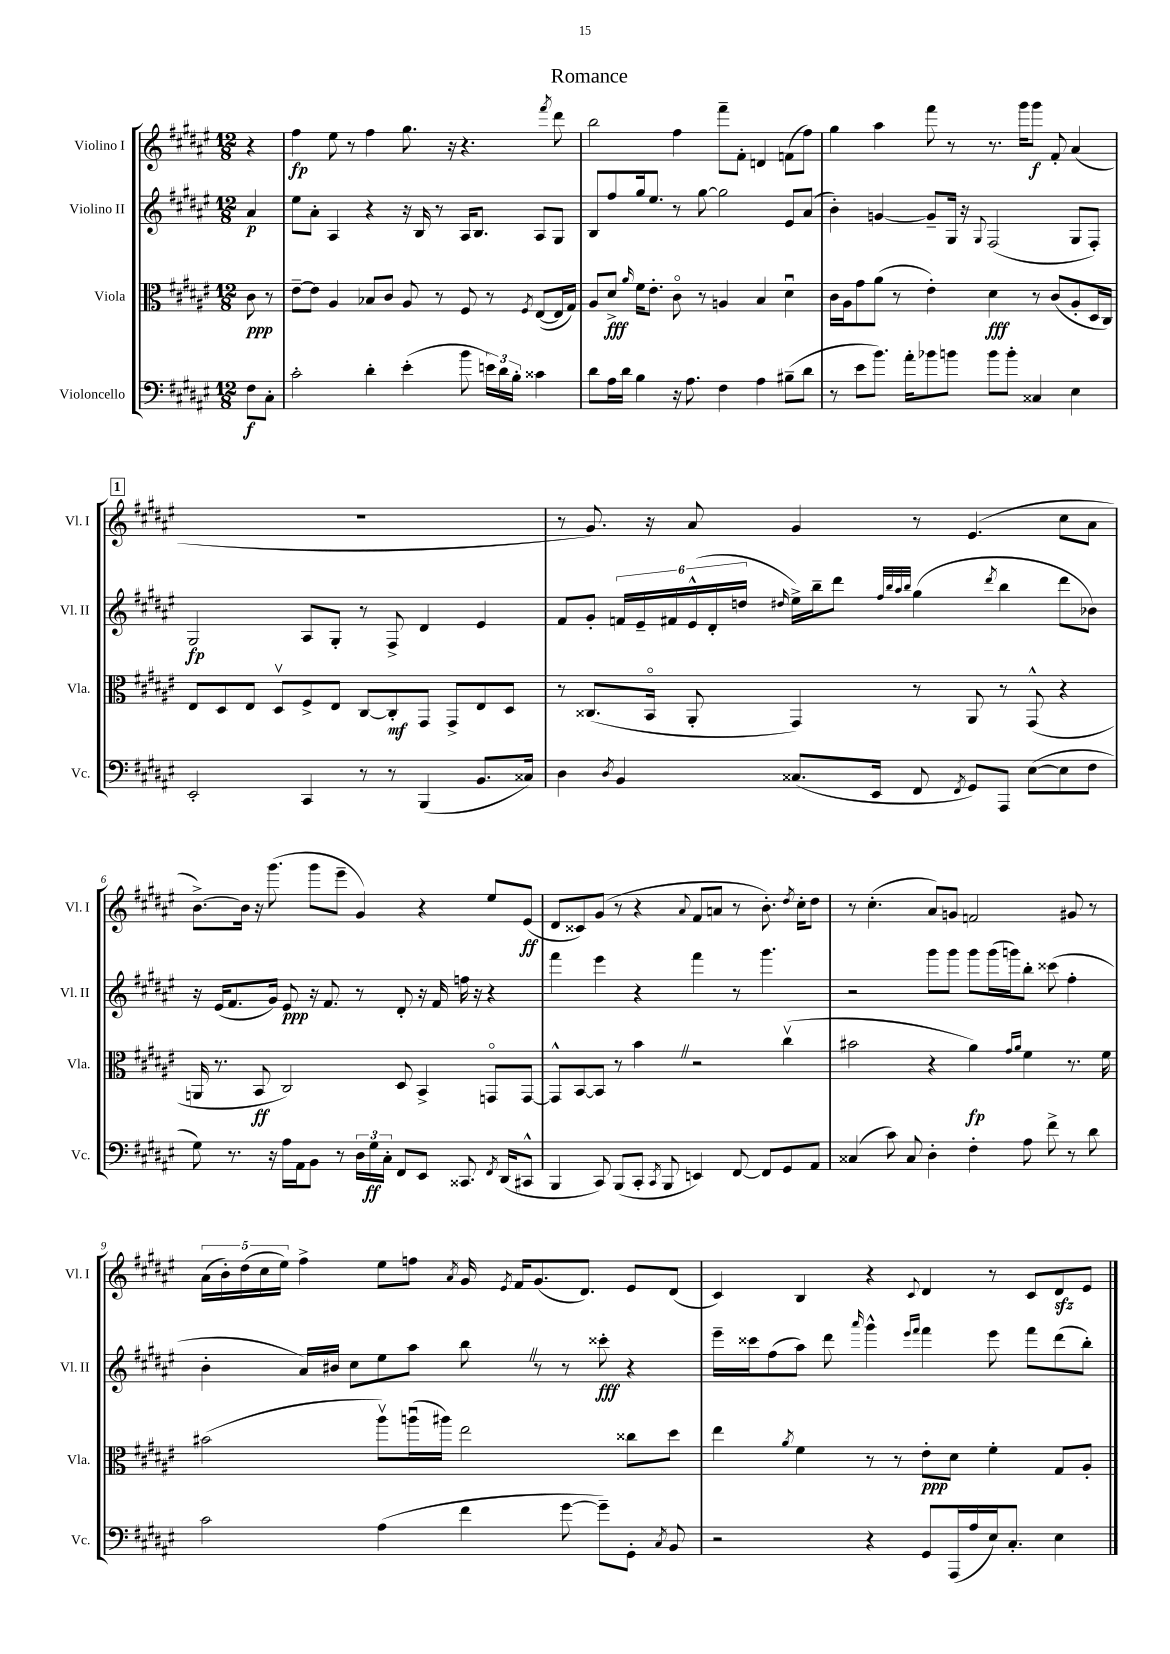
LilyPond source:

\header { title = "Romance" }
<<
\new StaffGroup <<
\new Staff = "s0" \with { instrumentName = "Violino I" shortInstrumentName = "Vl. I" } {
    \clef treble \key fis \major \numericTimeSignature \time 12/8 \partial 4
    \autoBeamOff r4 |
    fis''4\fp eis''8 r8 fis''4 gis''8. r16 r4. \acciaccatura { fis'''8 } dis'''8 |
    b''2 fis''4 fis'''8[-- fis'8]-. d'4 f'8[( fis''8]) |
    gis''4 ais''4 fis'''8 r8 r8. gis'''16[ gis'''8]\f fis'8-. ais'4( |
    \mark \markup { \box "1" } R1. |
    r8 gis'8.) r16 ais'8 gis'4 r8 eis'4.( cis''8[ ais'8] |
    b'8.[~->) b'16] r16 gis'''8.( gis'''8[ eis'''8]-- gis'4) r4 eis''8[ eis'8]\ff( |
    dis'8[ cisis'8) gis'8]( r8 r4 \appoggiatura { ais'8 } fis'8[ a'8] r8 b'8.-.) \acciaccatura { dis''8 } cis''16[-. dis''8] |
    r8 cis''4.-.( ais'8[) g'8] f'2 gis'8 r8 |
    \tuplet 5/4 { ais'16[( b'16-.) dis''16( cis''16 eis''16]) } fis''4-> eis''8[ f''8] \acciaccatura { ais'8 } gis'16 \acciaccatura { eis'8 } fis'16[ gis'8.( dis'8.]) eis'8[ dis'8]( |
    cis'4) b4 r4 \appoggiatura { cis'8 } dis'4 r8 cis'8[ dis'8\sfz eis'8] \bar "|." |
}
\new Staff = "s1" \with { instrumentName = "Violino II" shortInstrumentName = "Vl. II" } {
    \clef treble \key fis \major \numericTimeSignature \time 12/8 \partial 4
    \autoBeamOff ais'4\p |
    eis''8[ ais'8]-. ais4 r4 r16 b16 r8 ais16[ b8.] ais8[ gis8] |
    b8[ fis''8 gis''16 eis''8.] r8 gis''8~ gis''2 eis'8[ ais'8]( |
    b'4-.) g'4~ g'8[-- gis16] r16 \appoggiatura { gis8 } fis2( gis8[ fis8]-.) |
    \mark \markup { \box "1" } gis2\fp ais8[ gis8]-. r8 fis8-> dis'4 eis'4 |
    fis'8[ gis'8]-. \tuplet 6/4 { f'16[ eis'16-- fis'16 eis'16-^( dis'16-. d''16] } \grace { dis''16 } eis''16[->) b''16-- dis'''8] \grace { fis''32[ b''32 ais''32 b''32] } gis''4( \acciaccatura { dis'''8 } b''4 dis'''8[ bes'8]) |
    r16 eis'16[( fis'8. gis'16]) eis'8\ppp r16 fis'8. r8 dis'8-. r16 fis'16 f''16 r16 r4 |
    fis'''4 eis'''4 r4 fis'''4 r8 gis'''4. |
    r2 gis'''8[ gis'''8] gis'''8[ gis'''16( g'''16) b''8]-. cisis'''8( fis''4-. |
    b'4-. ais'16[) bis'16] cis''8[ eis''8 ais''8] b''8 \once \override BreathingSign.text = \markup { \musicglyph "scripts.caesura.straight" } \breathe r8 r8 cisis'''8-.\fff r4 |
    eis'''16[-- cisis'''16 fis''8( ais''8]) dis'''8 \grace { ais'''16 } gis'''4-^ \grace { eis'''16[ fis'''16] } fis'''4 eis'''8 fis'''8[ dis'''8( b''8]-.) \bar "|." |
}
\new Staff = "s2" \with { instrumentName = "Viola" shortInstrumentName = "Vla." } {
    \clef alto \key fis \major \numericTimeSignature \time 12/8 \partial 4
    \autoBeamOff cis'8\ppp r8 |
    eis'8[~-- eis'8] ais4 bes8[ cis'8] ais8 r8 fis8 r8 \acciaccatura { fis8 } eis8[~( eis16 gis16]) |
    ais8[ dis'8]->\fff \grace { ais'16 } fis'16[ eis'8.]-. cis'8\flageolet r8 a4 b4 dis'4\downbow |
    cis'16[ ais16 gis'8 ais'8]( r8 eis'4-.) dis'4\fff r8 cis'8[( ais8-. dis16 cis16]) |
    \mark \markup { \box "1" } eis8[ dis8 eis8] dis8[\upbow fis8-> eis8] cis8[~ cis8-.\mf gis,8] gis,8[-> eis8 dis8] |
    r8 cisis8.[( b,16]\flageolet ais,8-. gis,4) r8 ais,8 r8 gis,8-^( r4 |
    a,16 r8. b,8\ff cis2) dis8 b,4-> g,8[\flageolet g,8]~ |
    g,8[-^ b,8~ b,8] r8 b'4 \once \override BreathingSign.text = \markup { \musicglyph "scripts.caesura.straight" } \breathe r2 cis''4\upbow( |
    bis'2 r4 ais'4\fp) \grace { gis'16[ ais'16] } fis'4 r8. fis'16 |
    bis'2( ais''8[\upbow) a''16\downbow( ais''16]) eis''2 cisis''8[ dis''8] |
    eis''4 \acciaccatura { ais'8 } fis'4 r8 r8 eis'8[-.\ppp dis'8] fis'4-. gis8[ ais8]-. \bar "|." |
}
\new Staff = "s3" \with { instrumentName = "Violoncello" shortInstrumentName = "Vc." } {
    \clef bass \key fis \major \numericTimeSignature \time 12/8 \partial 4
    \autoBeamOff fis8[\f cis8]-. |
    cis'2-. dis'4-. eis'4-.( b'8 \tuplet 3/2 { e'16[) dis'16 b16]-. } cisis'4 |
    dis'8[ ais16 dis'16] b4 r16 ais8. fis4 ais4 bis8[--( dis'8] |
    r8 eis'8[ b'8.]) ais'16[-. bes'8 b'8] b'8[ b'8]-. cisis4 eis4 |
    \mark \markup { \box "1" } eis,2-. cis,4 r8 r8 b,,4( b,8.[ cisis16]) |
    dis4 \acciaccatura { dis8 } b,4 cisis8.[( eis,16] fis,8 \acciaccatura { fis,8 } gis,8[) ais,,8] eis8[~( eis8 fis8] |
    gis8) r8. r16 ais16[ ais,16 b,8] r8 \tuplet 3/2 { dis16[ gis16\ff cis16]-. } fis,8[ eis,8] cisis,8. \acciaccatura { fis,8 } dis,16[( cis,8]-^ |
    b,,4 cis,8) b,,8[( cis,8]-. \acciaccatura { cis,8 } b,,8 e,4) fis,8~ fis,8[ gis,8 ais,8] |
    cisis4( cis'8) cisis8 dis4-. fis4-. ais8 fis'8-> r8 dis'8 |
    cis'2 ais4( fis'4 gis'8~ gis'8[--) gis,8]-. \acciaccatura { cis8 } b,8 |
    r2 r4 gis,8[ ais,,16( ais16 eis16) cis8.]-. eis4 \bar "|." |
}
>>
>>
